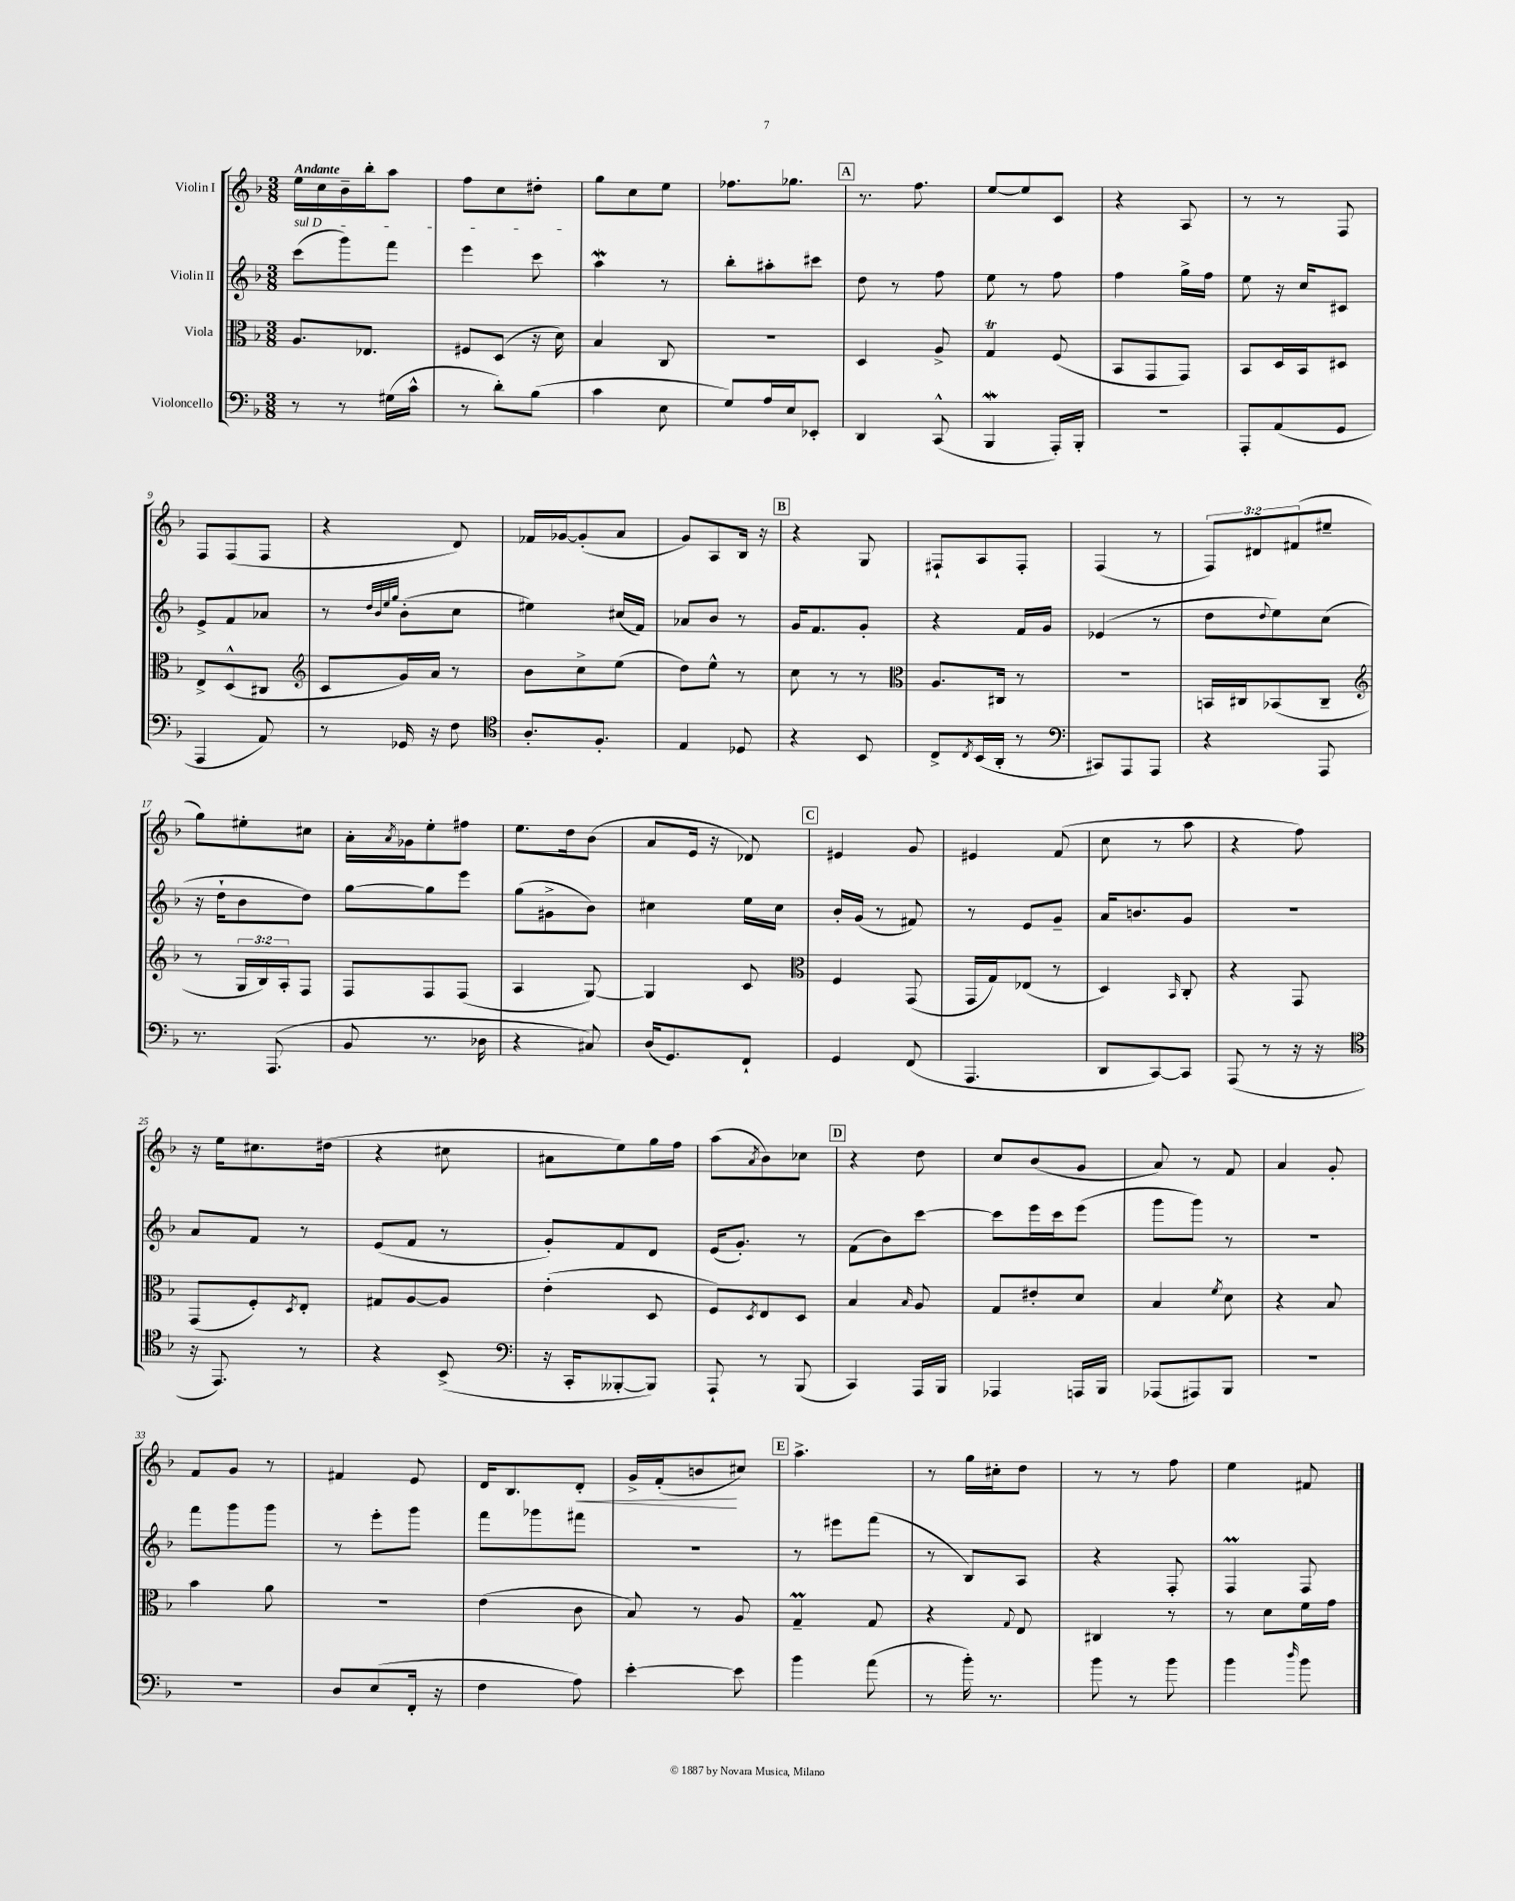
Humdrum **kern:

**kern	**kern	**kern	**kern
*staff4	*staff3	*staff2	*staff1
*clefF4	*clefC3	*clefG2	*clefG2
*k[b-]	*k[b-]	*k[b-]	*k[b-]
*M3/8	*M3/8	*M3/8	*M3/8
8r	8.A	(8ccc	16ee
.	.	.	16cc
8r	.	8ggg)	16b-~
.	8.E-	.	16bb-'
(16G#	.	8fff	8aa
16c^^	.	.	.
=	=	=	=
8r	8F#	4eee	8ff
8d')	(8D	.	8cc
(8B-	16r	8ccc	8dd#'
.	16d)	.	.
=	=	=	=
4c	4B-	4aa	8gg
.	.	.	8cc
8E	8C	8r	8ee
=	=	=	=
8G)	4.r	8bb-'	8.ff-
16A	.	8aa#'	.
16E	.	.	8.gg-
8EE-'	.	8ccc#	.
=	=	=	=
4DD	4D	8dd	8.r
.	.	8r	.
.	.	.	8.ff
(8CC^^	8A^	8ff	.
=	=	=	=
4BBB-	4G	8ee	[8ee
.	.	8r	8ee]
16AAA')	(8F	8ff	8c
16BBB-'	.	.	.
=	=	=	=
4.r	8BB-	4ff	4r
.	8GG	.	.
.	8GG)	16gg^	8A
.	.	16ff	.
=	=	=	=
8AAA'	8BB-	8ee	8r
(8AA	16D	16r	8r
.	16BB-	16cc	.
8GG	8D#	8c#	8F
=	=	=	=
4AAA	8E^	8e^	8F
.	(8D^^	8f	(8F
8AA)	8C#	8a-	8F
=	=	=	=
*	*clefG2	*	*
8r	8c	8r	4r
.	.	32qqdd	.
.	.	32qqb-	.
.	.	32qqee	.
.	.	32qqgg	.
16GG-	16g)	(8b-'	.
16r	16a	.	.
8F	8r	8cc	8d)
=	=	=	=
*clefC4	*	*	*
8.A'	8b-	4ee#)	16f-
.	.	.	[16g-
.	8cc^	.	(8g-']
8.F'	.	.	.
.	(8ee	(16cc#	8a
.	.	16f)	.
=	=	=	=
4E	8dd)	8a-	8g)
.	8ee^^	8b-	8A
8D-	8r	8r	16B-
.	.	.	16r
=	=	=	=
4r	8cc	16g	4r
.	.	8.f	.
.	8r	.	.
8BB-	8r	8g'	8G
=	=	=	=
*	*clefC3	*	*
8C^	8.A	4r	8F#`
8qC	.	.	.
(16BB-	.	.	8A
16AA'	16C#	.	.
8r	8r	16f	8F#'
.	.	16g	.
=	=	=	=
*clefF4	*	*	*
8CC#)	4.r	(4e-	(4F
8AAA	.	.	.
8AAA	.	8r	8r
=	=	=	=
4r	16BB	8dd	12F)
.	16C#	.	.
.	.	.	12d#
.	.	8qqdd	.
.	(8BB-	8ee)	.
.	.	.	(12f#
8AAA	8C#~	(8cc	8ee#~
=	=	=	=
*	*clefG2	*	*
8.r	8r	16r	8gg)
.	.	16dd`	.
.	24G	8b-	8ee#'
.	24B-)	.	.
(8.AAA	.	.	.
.	24A'	.	.
.	8F	8dd)	8cc#
=	=	=	=
8BB-	8F	[8gg	16a'
.	.	.	8qa
.	.	.	16g-
8.r	8F	8gg]	8ee'
.	(8F	8eee	8ff#
16D-	.	.	.
=	=	=	=
4r	4A	(8gg	8.ee
.	.	8g#^	.
.	.	.	16dd
8C#)	[8G)	8b-)	(8b-
=	=	=	=
(16D	4G]	4cc#	8a
8.GG)	.	.	.
.	.	.	16e
.	.	.	16r
8FF`	8c	16ee	8d-)
.	.	16cc#	.
=	=	=	=
*	*clefC3	*	*
4GG	4F	16b-'	4e#
.	.	(16g	.
.	.	8r	.
(8FF	(8GG	8f#)	8g
=	=	=	=
4.AAA	16GG	8r	4e#
.	16G)	.	.
.	(8E-	8e	.
.	8r	8g~	(8f
=	=	=	=
8DD	4D)	16a	8cc
.	.	8.b	.
[8CC)	.	.	8r
.	16qqBB-	.	.
8CC]	8C'	8g	8aa
=	=	=	=
(8AAA	4r	4.r	4r
8r	.	.	.
16r	8GG	.	8ff)
16r	.	.	.
=	=	=	=
*clefC4	*	*	*
16r	(8GG	8a	16r
8.EE)	.	.	16ee
.	8F')	8f	8.cc#
.	8qD	.	.
8r	8E'	8r	.
.	.	.	(16dd#
=	=	=	=
4r	8G#	(8e	4r
.	[8A	8f	.
(8BB-^	8A]	8r	8cc#
=	=	=	=
*clefF4	*	*	*
16r	(4e'	8g')	8a#
16CC'	.	.	.
[8BBB--'	.	8f	8ee)
8BBB--])	8D	8d	16gg
.	.	.	16ff
=	=	=	=
8AAA`	8F)	(16e	(8aa
.	.	8.g')	.
.	8qD	.	8qa
8r	8E	.	8b-)
(8BBB-	8D	8r	8cc-
=	=	=	=
4CC)	4B-	(8f	4r
.	.	8b-)	.
.	16qqB-	.	.
16AAA	8A	[8ccc	8dd
16BBB-	.	.	.
=	=	=	=
4AAA-	8G	8ccc]	8cc
.	8e#'	16eee	(8b-
.	.	16ccc	.
16AAA	8d	(8eee	8g
16BBB-	.	.	.
=	=	=	=
(8AAA-	4B-	8ggg	8a)
8AAA#)	.	8ggg)	8r
.	8qf	.	.
8BBB-	8d	8r	8f
=	=	=	=
4.r	4r	4.r	4a
.	8B-	.	8g'
=	=	=	=
4.r	4b-	8fff	8f
.	.	8ggg	8g
.	8a	8ggg	8r
=	=	=	=
8D	4.r	8r	4f#
(8E	.	8eee'	.
16FF'	.	8ggg	8e
16r	.	.	.
=	=	=	=
4F	(4e	8fff	16d
.	.	.	8.B-
.	.	8ggg-	.
8A)	8c	8fff#	8d'
=	=	=	=
[4e'	8B-)	4.r	16g^
.	.	.	(16f'
.	8r	.	8b
8e]	8A	.	8cc#)
=	=	=	=
4b-	4G~	8r	4.aa^
.	.	8eee#	.
(8a	8G	(8fff	.
=	=	=	=
8r	4r	8r	8r
16b-')	.	8B-)	16gg
8.r	.	.	16cc#'
.	8qqG	.	.
.	8E	8A	8dd
=	=	=	=
8b-	4C#	4r	8r
8r	.	.	8r
8b-	8r	8F'	8ff
=	=	=	=
4b-	8r	4F	4ee
.	8d	.	.
16qqdd	.	.	.
8b-	16f	8F	8f#
.	16g	.	.
==	==	==	==
*-	*-	*-	*-
